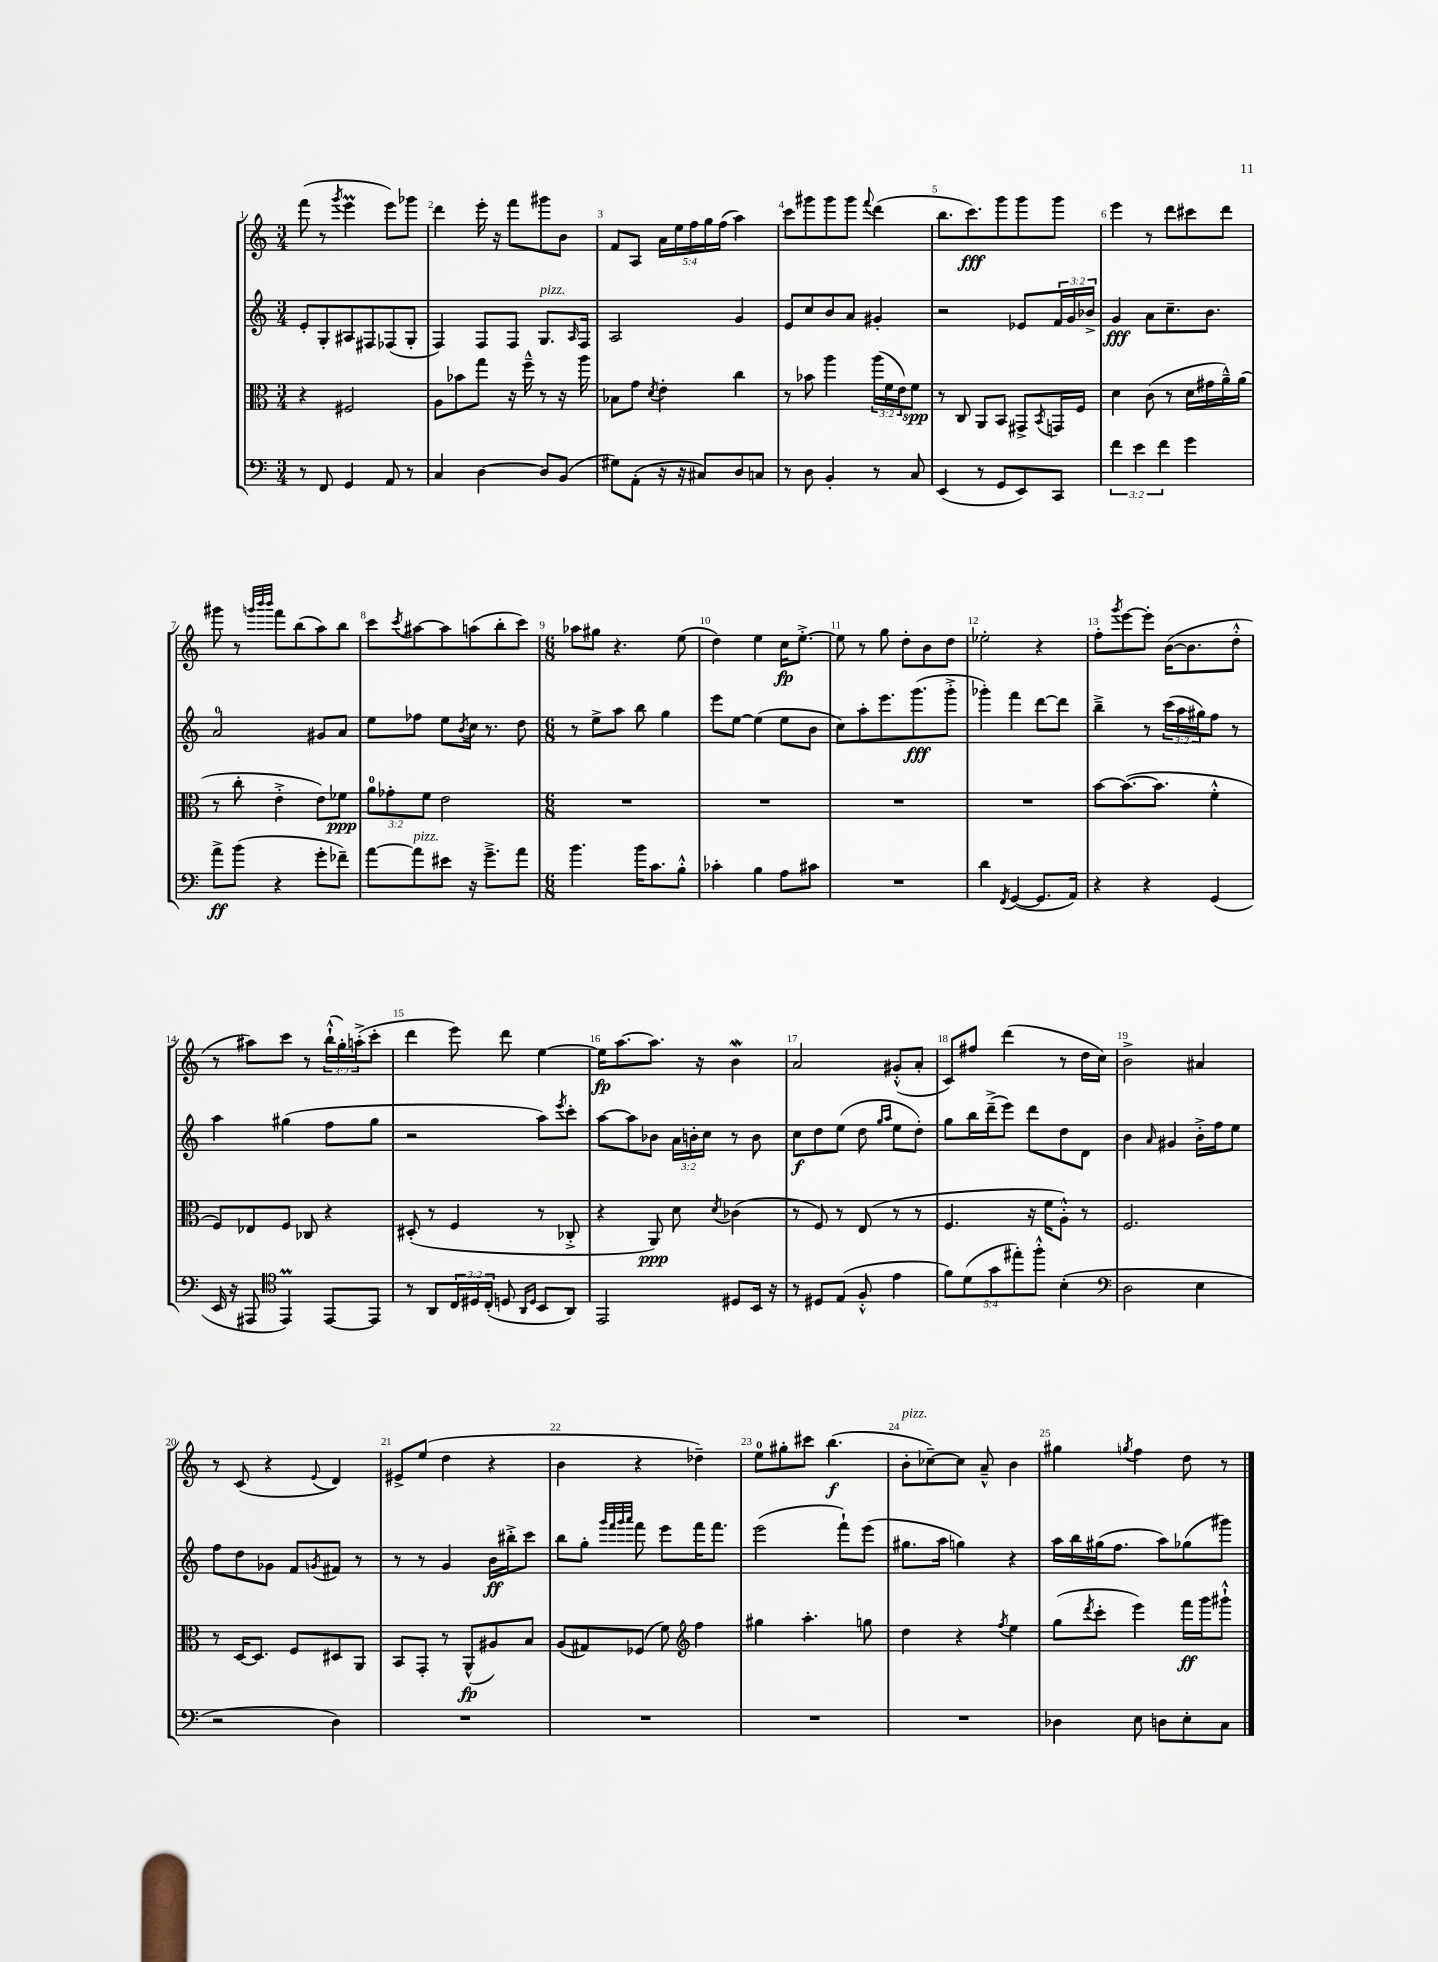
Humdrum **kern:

**kern	**dynam	**kern	**dynam	**kern	**dynam	**kern	**dynam
*part4	*part4	*part3	*part3	*part2	*part2	*part1	*part1
*staff4	*staff4	*staff3	*staff3	*staff2	*staff2	*staff1	*staff1
*clefF4	*	*clefC3	*	*clefG2	*	*clefG2	*
*k[]	*	*k[]	*	*k[]	*	*k[]	*
*M3/4	*	*M3/4	*	*M3/4	*	*M3/4	*
=1	=1	=1	=1	=1	=1	=1	=1
8r	.	4r	.	8e'/L	.	(8fff\	.
8FF/	.	.	.	8G'/	.	8r	.
.	.	.	.	.	.	8qggg/	.
4GG/	.	2F#X/	.	8A#X/	.	4eeem\	.
.	.	.	.	8F#X/	.	.	.
8AA/	.	.	.	(8F-X/	.	8eee\L)	.
8r	.	.	.	8G'/J	.	8ggg-X\J	.
=2	=2	=2	=2	=2	=2	=2	=2
4C/	.	8A\L	.	4F/)	.	4ddd\	.
.	.	8b-X\	.	.	.	.	.
[4D\	.	8gg\J	.	8F/L	.	16eee'\	.
.	.	.	.	.	.	16r	.
.	.	16r	.	8F/J	.	8fff\L	.
.	.	16ff~^^\	.	.	.	.	.
!	!	!	!	!LO:TX:a:i:t=pizz.	!	!	!
8D/L]	.	8r	.	8.G/L	.	8ggg#X\	.
(8BB/J	.	16r	.	.	.	8b\J	.
.	.	.	.	16qqA/	.	.	.
.	.	16aa\	.	16F/Jk	.	.	.
=3	=3	=3	=3	=3	=3	=3	=3
8G#X\L)	.	8B-X\L	.	2A/	.	8f/L	.
(8AA'\J	.	8g\J	.	.	.	8A/J	.
.	.	8qd/	.	.	.	.	.
16r	.	4e'\	.	.	.	20a\LL	.
.	.	.	.	.	.	20ee\	.
16r	.	.	.	.	.	.	.
.	.	.	.	.	.	20ff\	.
8C#X/L)	.	.	.	.	.	.	.
.	.	.	.	.	.	20gg\	.
.	.	.	.	.	.	(20ff\JJ	.
8D/	.	4cc\	.	4g/	.	4aa\)	.
8Cn/J	.	.	.	.	.	.	.
=4	=4	=4	=4	=4	=4	=4	=4
8r	.	8r	.	8e/L	.	8ccc\L	.
8D\	.	8b-X\	.	8cc/	.	8ggg#X\	.
4BB'/	.	4aa\	.	8b/	.	8ggg#\	.
.	.	.	.	8a/J	.	8ggg#\J	.
.	.	.	.	.	.	8qqfff/	.
8r	.	(24aa\LL	.	4g#X'/	.	(4ddd\	.
.	.	24f\	.	.	.	.	.
.	.	24e\J)	.	.	.	.	.
8C/	.	8f\J	spp	.	.	.	.
=5	=5	=5	=5	=5	=5	=5	=5
(4EE/	.	8r	.	2r	.	8.bb\L	.
.	.	8C/	.	.	.	.	.
.	.	.	.	.	.	8.ccc\)	fff
8r	.	8AA/L	.	.	.	.	.
8GG/L	.	8BB/J	.	.	.	8ggg\	.
8EE/)	.	8GG#X^/L	.	8e-X/L	.	8ggg\	.
.	.	8qBB/	.	.	.	.	.
8CC/J	.	16GGn/L	.	24f/L	.	8ggg\J	.
.	.	.	.	24g/	.	.	.
.	.	16F/JJ	.	.	.	.	.
.	.	.	.	24b-X^/JJ	.	.	.
=6	=6	=6	=6	=6	=6	=6	=6
6f\	.	4d\	.	4g/	fff	4eee\	.
6e\	.	.	.	.	.	.	.
.	.	(8c\	.	8a\L	.	8r	.
6f\	.	.	.	.	.	.	.
.	.	8r	.	8.cc~\	.	8ddd\L	.
4g\	.	16d\LL	.	.	.	8ccc#X\	.
.	.	16g#X\	.	8.b\J	.	.	.
.	.	16a~^^\)	.	.	.	8ddd\J	.
.	.	(16a\JJ	.	.	.	.	.
!!LO:LB:g=z
=7	=7	=7	=7	=7	=7	=7	=7
8a^\L	ff	8r	.	2a/	.	8ggg#X\	.
(8b\J	.	8cc'\	.	.	.	8r	.
.	.	.	.	.	.	32qqgggn/LLL	.
.	.	.	.	.	.	32qqbbb/	.
.	.	.	.	.	.	32qqbbb/JJJ	.
4r	.	4e'^\	.	.	.	8fff\L	.
.	.	.	.	.	.	(8bb\	.
8g'\L	.	8e\L)	.	8g#X/L	.	8aa\)	.
8f-X~\J)	.	8f-X\J	ppp	8a/J	.	8bb\J	.
=8	=8	=8	=8	=8	=8	=8	=8
[8a\L	.	12a\L	.	8ee\L	.	8ccc\L	.
.	.	12g-X'\	.	.	.	.	.
.	.	.	.	.	.	8qccc/	.
!LO:TX:a:i:t=pizz.	!	!	!	!	!	!	!
8a\]	.	.	.	8ff-X\J	.	[8aa#X\	.
.	.	12f\J	.	.	.	.	.
8e#X\J	.	2e\	.	8ee\L	.	8aa#\]	.
.	.	.	.	8qb/	.	.	.
16r	.	.	.	16cc\Jk	.	(8aan\	.
8.g~^\L	.	.	.	8.r	.	.	.
.	.	.	.	.	.	8bb'\	.
8a\J	.	.	.	8dd\	.	8ccc\J)	.
=9	=9	=9	=9	=9	=9	=9	=9
*M6/8	*	*M6/8	*	*M6/8	*	*M6/8	*
4.b\	.	2.r	.	8r	.	8aa-X\L	.
.	.	.	.	8ee^\L	.	8gg#X\J	.
.	.	.	.	8aa\J	.	4.r	.
16b\KL	.	.	.	8bb\	.	.	.
8.c\	.	.	.	.	.	.	.
.	.	.	.	4gg\	.	.	.
8B'^^\J	.	.	.	.	.	(8ee\	.
=10	=10	=10	=10	=10	=10	=10	=10
4c-X'\	.	2.r	.	8eee\L	.	4dd\)	.
.	.	.	.	[8ee\J	.	.	.
4B\	.	.	.	(4ee\]	.	4ee\	.
8A\L	.	.	.	8ee\L	.	16cc\KL	fp
.	.	.	.	.	.	[8.ee'^\J	.
8c#X\J	.	.	.	8b\J	.	.	.
=11	=11	=11	=11	=11	=11	=11	=11
2.r	.	2.r	.	8cc\L)	.	8ee\]	.
.	.	.	.	8aa'\	.	8r	.
.	.	.	.	8.eee\	.	8gg\	.
.	.	.	.	.	.	8dd'\L	.
.	.	.	.	(8.ggg\	fff	.	.
.	.	.	.	.	.	8b\	.
.	.	.	.	8ggg'^\J	.	8dd\J	.
=12	=12	=12	=12	=12	=12	=12	=12
4d\	.	2.r	.	4ggg-X'\)	.	2ee-X'\	.
8qFF/	.	.	.	.	.	.	.
([4GG/	.	.	.	4fff\	.	.	.
8.GG/L]	.	.	.	[8ddd\L	.	4r	.
.	.	.	.	8ddd\J]	.	.	.
16AA/Jk)	.	.	.	.	.	.	.
=13	=13	=13	=13	=13	=13	=13	=13
4r	.	[8b\L	.	4bb~^\	.	8ff'\L	.
.	.	.	.	.	.	8qggg/	.
.	.	(8.b\_	.	.	.	[8eee\	.
4r	.	.	.	8r	.	8eee'\J]	.
.	.	8.b\J]	.	.	.	.	.
.	.	.	.	(24ccc\LL	.	([16b\KL	.
.	.	.	.	24aa\	.	.	.
.	.	.	.	.	.	8.b\]	.
.	.	.	.	24gg#X\J)	.	.	.
(4GG/	.	4f'^^\	.	8ff\J	.	.	.
.	.	.	.	8r	.	8dd'^^\J	.
!!LO:LB:g=z
=14	=14	=14	=14	=14	=14	=14	=14
16EE/	.	8F/L)	.	4aa\	.	8r	.
16r	.	.	.	.	.	.	.
8AAA#X/	.	8E-X/	.	.	.	8aa#X\L)	.
*clefC4	*	*	*	*	*	*	*
4EEm/)	.	8F/J	.	(4gg#X\	.	8ccc\J	.
.	.	8C-X/	.	.	.	8r	.
[8EE/L	.	4r	.	8ff\L	.	(24bb`^^\LL	.
.	.	.	.	.	.	24gg'\)	.
.	.	.	.	.	.	(24aan'^\J	.
8EE/J]	.	.	.	8gg#\J	.	8ccc'\J	.
=15	=15	=15	=15	=15	=15	=15	=15
8r	.	(8D#X'/	.	2r	.	4ddd\	.
8AA/L	.	8r	.	.	.	.	.
24C/L	.	4F/	.	.	.	8eee\)	.
24D#X/	.	.	.	.	.	.	.
(24C'/JJ	.	.	.	.	.	.	.
8Dn/	.	.	.	.	.	8ddd\	.
16qqAA/LL	.	.	.	.	.	.	.
16qqD/JJ	.	.	.	.	.	.	.
8BB/L	.	8r	.	8aa\L)	.	[4ee\	.
.	.	.	.	8qeee/	.	.	.
8AA/J)	.	8C-X'^/	.	8ccc'\J	.	.	.
=16	=16	=16	=16	=16	=16	=16	=16
2EE/	.	4r	.	[8aa\L	.	16ee\KL]	fp
.	.	.	.	.	.	[8.aa\	.
.	.	.	.	8aa\]	.	.	.
.	.	8AA/)	ppp	8b-X\J	.	8.aa\J]	.
.	.	8d\	.	24a\LL	.	.	.
.	.	.	.	24bn'\	.	.	.
.	.	.	.	.	.	16r	.
.	.	.	.	24cc\JJ	.	.	.
.	.	8qd/	.	.	.	.	.
8D#X/L	.	(4c-X\	.	8r	.	4bW\	.
16BB/Jk	.	.	.	8b\	.	.	.
16r	.	.	.	.	.	.	.
=17	=17	=17	=17	=17	=17	=17	=17
8r	.	8r	.	8cc\L	f	2a/	.
8D#X/L	.	8F/)	.	8dd\	.	.	.
(8E/J	.	8r	.	(8ee\J	.	.	.
8F'^^/	.	(8E/	.	8dd\	.	.	.
.	.	.	.	16qqgg/LL	.	.	.
.	.	.	.	16qqaa/JJ	.	.	.
4e\	.	8r	.	8ee\L	.	(8g#X'^^/L	.
.	.	8r	.	8dd'\J)	.	8a'/J	.
=18	=18	=18	=18	=18	=18	=18	=18
10f\L)	.	4.F/	.	8gg\L	.	8c/L)	.
(10d\	.	.	.	.	.	.	.
.	.	.	.	16bb\L	.	8ff#X/J	.
.	.	.	.	(16ddd~^\J	.	.	.
10g\	.	.	.	.	.	.	.
.	.	.	.	8eee\J)	.	(4ddd\	.
10ee#X'\)	.	.	.	.	.	.	.
.	.	16r	.	8ddd\L	.	.	.
10ff'^^\J	.	.	.	.	.	.	.
.	.	16f\KL	.	.	.	.	.
(4B'\	.	8A'^^\J)	.	8dd\	.	8r	.
.	.	8r	.	8d\J	.	16dd\LL	.
.	.	.	.	.	.	16cc\JJ)	.
=19	=19	=19	=19	=19	=19	=19	=19
*clefF4	*	*	*	*	*	*	*
2D\	.	2.F/	.	4b\	.	2b^\	.
.	.	.	.	16qqa/	.	.	.
.	.	.	.	4g#X/	.	.	.
4E\	.	.	.	16b'^\LL	.	4a#X/	.
.	.	.	.	16ff\J	.	.	.
.	.	.	.	8ee\J	.	.	.
!!LO:LB:g=z
=20	=20	=20	=20	=20	=20	=20	=20
2r	.	8r	.	8ff\L	.	8r	.
.	.	[16D/KL	.	8dd\	.	(8c/	.
.	.	8.D/J]	.	.	.	.	.
.	.	.	.	8g-X\J	.	4r	.
.	.	8F/L	.	8f/L	.	.	.
.	.	.	.	8qgn/	.	8qqe/	.
4D\)	.	8D#X/	.	8f#X/J	.	4d/)	.
.	.	8AA/J	.	8r	.	.	.
=21	=21	=21	=21	=21	=21	=21	=21
2.r	.	8BB/L	.	8r	.	8e#X^/L	.
.	.	8GG'/J	.	8r	.	(8ee/J	.
.	.	8r	.	4g/	.	4dd\	.
.	.	(8AA^^/L	fp	.	.	.	.
.	.	8A#X/)	.	16b\LL	ff	4r	.
.	.	.	.	16bb#X'^\J	.	.	.
.	.	8B/J	.	8ccc\J	.	.	.
=22	=22	=22	=22	=22	=22	=22	=22
2.r	.	(8A/L	.	8bb\L	.	4b\	.
.	.	8G#X/)	.	8gg'\J	.	.	.
.	.	.	.	32qqggg/LLL	.	.	.
.	.	.	.	32qqfff/	.	.	.
.	.	.	.	32qqggg/	.	.	.
.	.	.	.	32qqaaa/JJJ	.	.	.
.	.	(8F-X/J	.	8fff\	.	4r	.
.	.	8f\)	.	8eee\L	.	.	.
*	*	*clefG2	*	*	*	*	*
.	.	4ff\	.	16fff\K	.	4dd-X~\)	.
.	.	.	.	8.fff\J	.	.	.
=23	=23	=23	=23	=23	=23	=23	=23
2.r	.	4gg#X\	.	(2eee\	.	8ee\L	.
.	.	.	.	.	.	8gg#X'\	.
.	.	4.aa'\	.	.	.	8ccc#X\J	.
.	.	.	.	.	.	(4.bb\	f
.	.	.	.	8fff`\L)	.	.	.
.	.	8ggn\	.	(8eee\J	.	.	.
=24	=24	=24	=24	=24	=24	=24	=24
!	!	!	!	!	!	!LO:TX:a:i:t=pizz.	!
2.r	.	4dd\	.	8.gg#X\L	.	8b'\L	.
.	.	.	.	.	.	[8cc-X~\)	.
.	.	.	.	16aa\Jk	.	.	.
.	.	4r	.	4ggn\)	.	8cc-\J]	.
.	.	.	.	.	.	8a~^^/	.
.	.	8qff/	.	.	.	.	.
.	.	4ee\	.	4r	.	4b\	.
=25	=25	=25	=25	=25	=25	=25	=25
4D-X\	.	(8gg\L	.	16aa\LL	.	4gg#X\	.
.	.	.	.	16bb\	.	.	.
.	.	8qddd/	.	.	.	.	.
.	.	8ccc'\J	.	(16gg#X\J	.	.	.
.	.	.	.	8.ff\J	.	.	.
.	.	.	.	.	.	8qggn/	.
8E\	.	4eee\)	.	.	.	4ff\	.
8Dn\L	.	.	.	8aa\L)	.	.	.
8E'\	.	16fff\LL	ff	(8gg-X\	.	8dd\	.
.	.	16ggg\J	.	.	.	.	.
8C\J	.	8ggg#X`^^\J	.	8ggg#X\J)	.	8r	.
==	==	==	==	==	==	==	==
*-	*-	*-	*-	*-	*-	*-	*-
